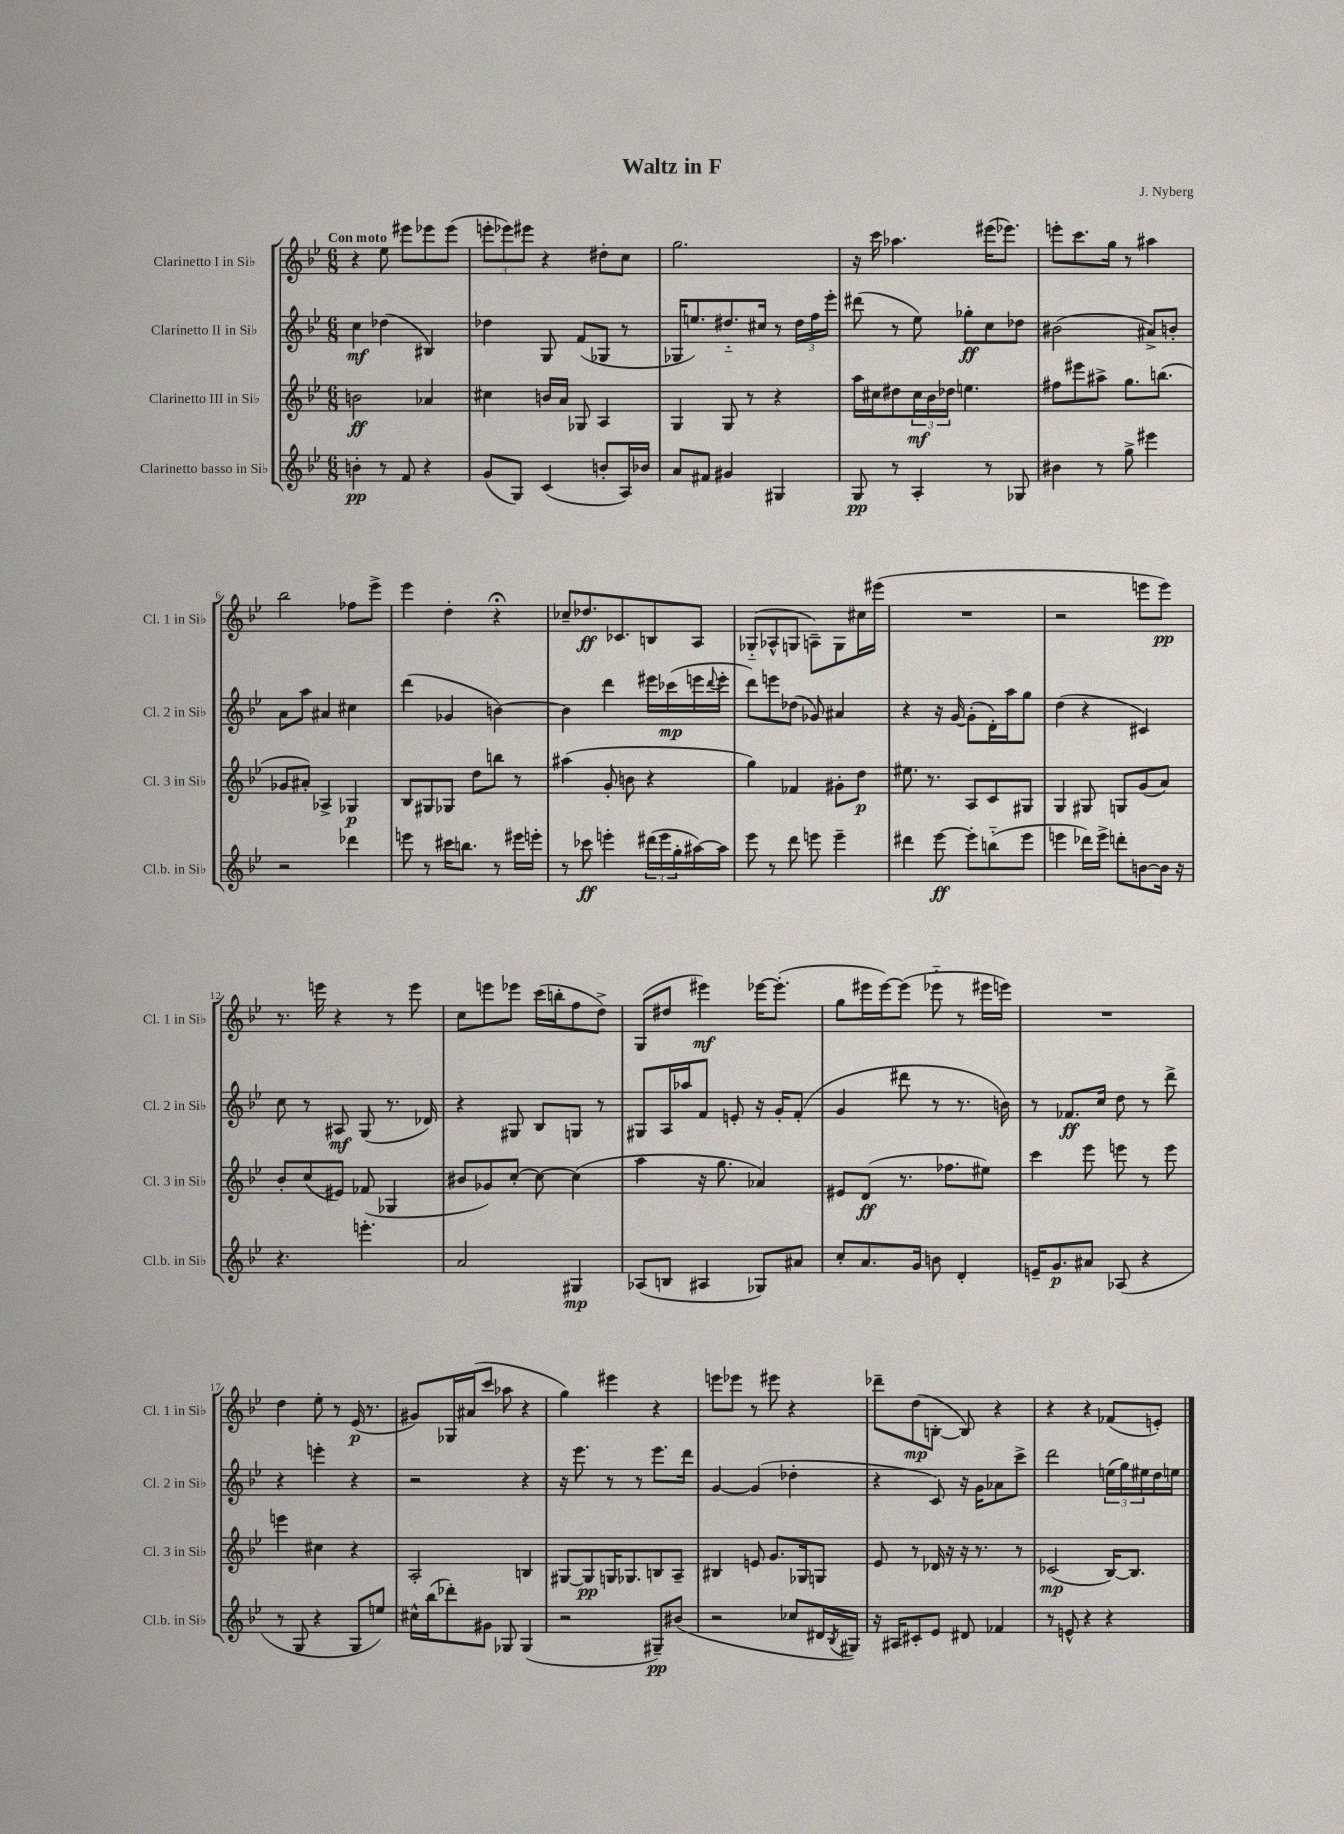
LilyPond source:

\header { title = "Waltz in F" composer = "J. Nyberg" }
<<
\new StaffGroup <<
\new Staff = "s0" \with { instrumentName = "Clarinetto I in Sib" shortInstrumentName = "Cl. 1 in Sib" } {
    \clef treble \key bes \major \numericTimeSignature \time 6/8 \tempo "Con moto"
    r4 ees''8 eis'''8 ees'''8 ees'''8( |
    \tuplet 3/2 { e'''8-. ees'''8) eis'''8 } r4 dis''8-. c''8 |
    g''2. |
    r16 c'''16 aes''4. eis'''16( ees'''8.) |
    e'''8-. c'''8. g''16 r8 ais''4 |
    bes''2 fes''8 ees'''8-> |
    ees'''4 d''4-. r4\fermata |
    ces''8-- des''8.\ff ces'8. b8 a8 |
    ges8-_( aes8-^ g8 a8--) g8 cis''16 eis'''16( |
    R2. |
    r2 e'''8 e'''8\pp) |
    r8. e'''16 r4 r8 e'''8 |
    c''8 e'''8 ees'''8 c'''16( b''16-. f''8 d''8->) |
    g8( dis''8 eis'''4\mf) ees'''16~ ees'''8.-.( |
    g''8 eis'''16 eis'''16~) eis'''8( ees'''8-_ r8 eis'''16 e'''16) |
    R2. |
    d''4 ees''8-. r8 ees'16\p( r8. |
    gis'8) ges16 ais'16( c'''8 aes''8 r4 |
    g''4) eis'''4 r4 |
    e'''8 ees'''8 r8 eis'''8 r4 |
    des'''8-- d''8\mp( b8~-. b8) r4 |
    r4 r4 fes'8( e'8-.) \bar "|." |
}
\new Staff = "s1" \with { instrumentName = "Clarinetto II in Sib" shortInstrumentName = "Cl. 2 in Sib" } {
    \clef treble \key bes \major \numericTimeSignature \time 6/8
    c''4\mf des''4( bis4) |
    des''4 g8 f'8( ges8 r8 |
    ges16 e''8.) dis''8.-_ cis''16 r8 \tuplet 3/2 { dis''16 f''16 ees'''16-. } |
    dis'''8( r8 ees''8) ges''8-.\ff c''8 des''8 |
    bis'2( ais'8->) b'8-. |
    a'8 a''8 ais'4 cis''4 |
    d'''4( ges'4 b'4~) |
    b'4 d'''4 eis'''16 ces'''16\mp( e'''16 \appoggiatura { d'''8 } e'''16-. |
    d'''8) e'''8 des''8( ges'8) ais'4 |
    r4 r16 g'16~ g'8-.( d'16-.) a''16 g''8 |
    d''4( r4 cis'4) |
    c''8 r8 ais8\mf g8( r8. des'16) |
    r4 gis8 bes8 g8 r8 |
    gis8 a16 aes''16 f'8 e'8-. r16 g'16-. f'8-.( |
    g'4 dis'''8 r8 r8. b'16) |
    r8 fes'8.\ff c''16 d''8 r8 d'''8-> |
    r4 e'''4-. r4 |
    r2 r4 |
    r16 ees'''8. r8 r8 ees'''8. d'''16 |
    g'4~ g'4( des''4-. |
    r4 c'8) r16 g'16 aes'8 c'''8-> |
    d'''2 \tuplet 3/2 { e''16( g''16) eis''16 } d''16 e''16 \bar "|." |
}
\new Staff = "s2" \with { instrumentName = "Clarinetto III in Sib" shortInstrumentName = "Cl. 3 in Sib" } {
    \clef treble \key bes \major \numericTimeSignature \time 6/8
    b'2\ff aes'4 |
    cis''4 b'16 a'16 ges8 a4 |
    g4 g8 r8 r4 |
    a''16 cis''16 dis''8 \tuplet 3/2 { cis''16\mf bes'16 des''16 } e''4. |
    fis''8 eis'''8 ais''8-> g''8. b''8.( |
    ges'8 ais'8-.) aes4-> ges4\p |
    bes8 gis8 ges8 d''8 b''8 r8 |
    ais''4( g'8-. b'8 r4 |
    g''4) fes'4 gis'8-. d''8\p |
    eis''8. r8. a8 c'8 gis8 |
    g4 gis8 g8 g'8( a'8) |
    bes'8-. c''8( eis'8) fes'8( ges4 |
    bis'8 ges'8) c''8~-. c''8~ c''4( |
    a''4 r16 g''8. aes'4) |
    eis'8 d'8\ff( r8. fes''8. eis''8) |
    c'''4 ees'''8 e'''8 r8 e'''8 |
    e'''4 cis''4 r4 |
    a2-. b4 |
    gis8~ gis8\pp g16 ges8. b8 a8-- |
    bis4 e'8 g'8. ges16 g8 |
    ees'8 r8 des'16 r16 r16 r8. r8 |
    ces'2\mp( bes16~) bes8. \bar "|." |
}
\new Staff = "s3" \with { instrumentName = "Clarinetto basso in Sib" shortInstrumentName = "Cl.b. in Sib" } {
    \clef treble \key bes \major \numericTimeSignature \time 6/8
    b'4-.\pp r8 f'8 r4 |
    g'8( g8) c'4( b'8-. a16) bes'16 |
    a'8 fis'8 gis'4 gis4 |
    g8\pp r8 a4-. r8 ges8 |
    bis'4 r8 g''8-> eis'''4 |
    r2 des'''4 |
    e'''8 r8 cis'''16 b''8. r8 eis'''16 e'''16-. |
    r8 ces'''8\ff e'''4-. \tuplet 3/2 { dis'''16( e'''16 g''16-. } ais''16~) ais''16 |
    ees'''8 r8 d'''8 e'''8 e'''4-- |
    dis'''4 ees'''8~\ff ees'''8-. b''8-_( ees'''8 |
    e'''4 des'''16) e'''16-> d'''8-. b'8~ b'16 r16 |
    r4. e'''4.-. |
    a'2 gis4\mp |
    aes8( b8 ais4 ges8) ais'8 |
    c''8-. a'8. g'16 b'8 d'4-. |
    e'16-- g'8.\p ais'8 aes8( r4 |
    r8 g8 r4 g8 e''8) |
    cis''16-^ bes''16( des'''8-.) gis'8 ges8 ges4( |
    r2 gis8--\pp) bis'8( |
    r2 ces''8 dis'16 \acciaccatura { bes8 } gis16) |
    r16 ais16 cis'8-. ees'8 dis'8 fes'4 |
    r8 e'8-^ r4 r4 \bar "|." |
}
>>
>>
